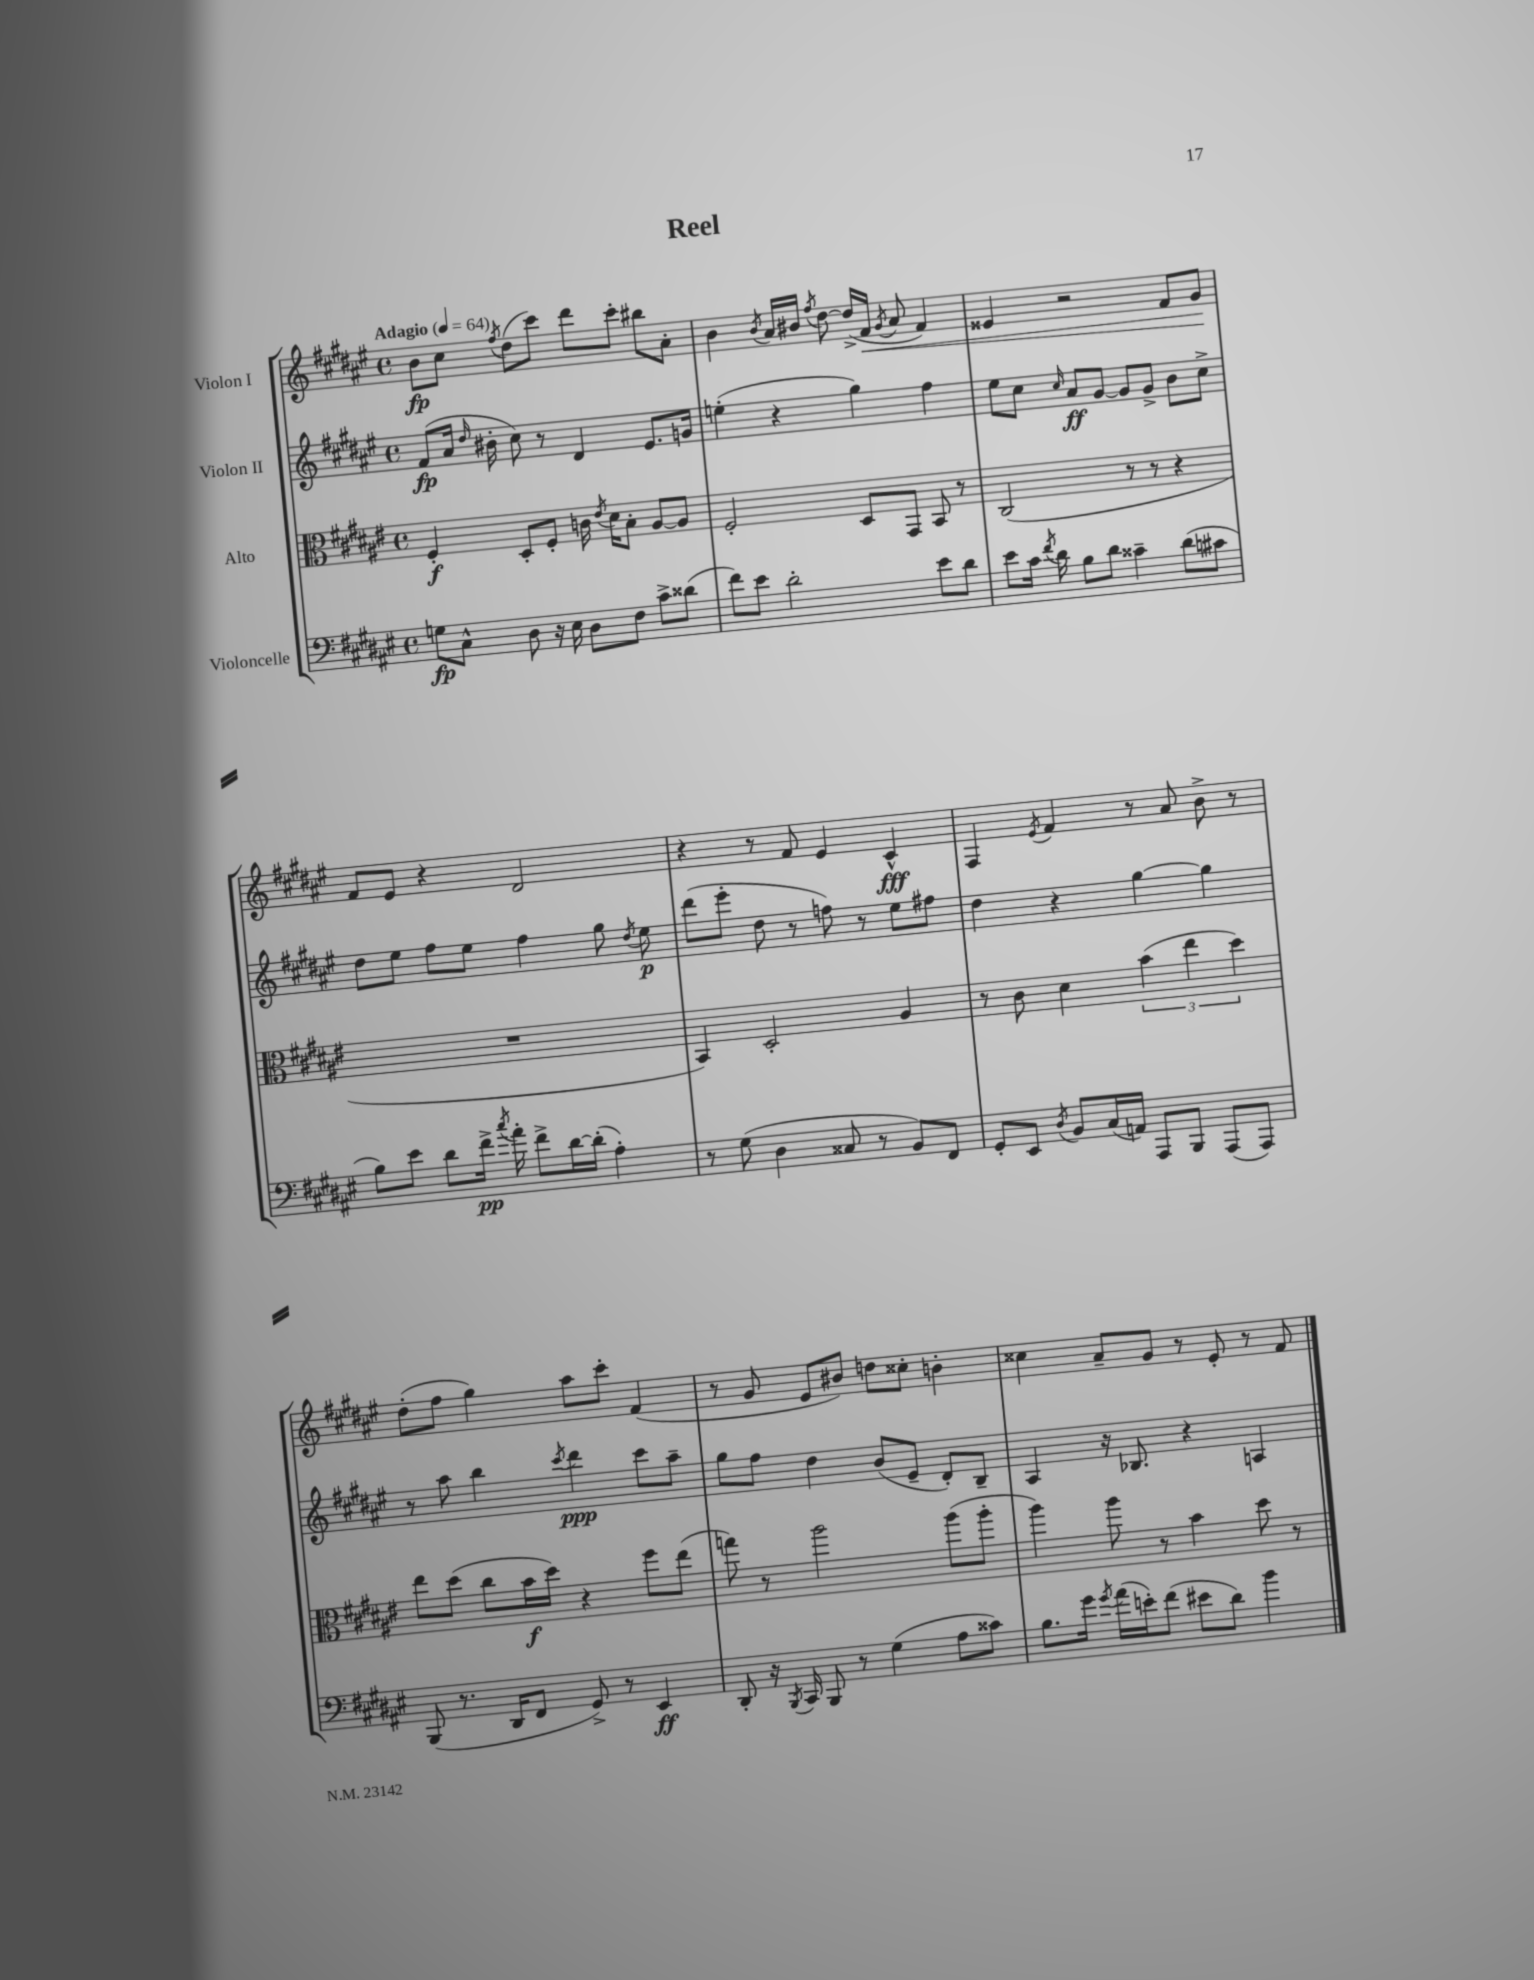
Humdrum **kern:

**kern	**dynam	**kern	**dynam	**kern	**dynam	**kern	**dynam
*part4	*part4	*part3	*part3	*part2	*part2	*part1	*part1
*staff4	*staff4	*staff3	*staff3	*staff2	*staff2	*staff1	*staff1
*I"Violoncelle	*	*I"Alto	*	*I"Violon II	*	*I"Violon I	*
*clefF4	*	*clefC3	*	*clefG2	*	*clefG2	*
*k[f#c#g#d#a#e#]	*	*k[f#c#g#d#a#e#]	*	*k[f#c#g#d#a#e#]	*	*k[f#c#g#d#a#e#]	*
*M4/4	*	*M4/4	*	*M4/4	*	*M4/4	*
*met(c)	*	*met(c)	*	*met(c)	*	*met(c)	*
*MM64	*	*MM64	*	*MM64	*	*MM64	*
=1	=1	=1	=1	=1	=1	=1	=1
!	!	!	!	!	!	!LO:TX:a:B:t=Adagio	!
8Gn\L	fp	4F#'/	f	(8f#/L	fp	8b\L	fp
8C#^^\J	.	.	.	16a#/Jk	.	8cc#\J	.
.	.	.	.	16qqdd#/	.	.	.
.	.	.	.	16b#X'\	.	.	.
.	.	.	.	.	.	8qff#/	.
8D#\	.	8D#'/L	.	8cc#\)	.	(8dd#\L	.
16r	.	8F#'/J	.	8r	.	8ccc#\J)	.
16E#\	.	.	.	.	.	.	.
8D#\L	.	16cn\	.	4d#/	.	8ddd#\L	.
.	.	8qe#/	.	.	.	.	.
.	.	16d#\KL	.	.	.	.	.
8F#\J	.	8B'\J	.	.	.	8ccc#'\J	.
8c#^\L	.	[8A#/L	.	8.e#/L	.	8bb#X\L	.
(8d##X\J	.	8A#/J]	.	.	.	8a#'\J	.
.	.	.	.	16gn/Jk	.	.	.
=2	=2	=2	=2	=2	=2	=2	=2
8f#\L)	.	2F#'/	.	(4een'\	.	4b\	.
8e#\J	.	.	.	.	.	.	.
.	.	.	.	.	.	8qb/	.
2d#'\	.	.	.	4r	.	16a#/LL	.
.	.	.	.	.	.	16b#X/JJ	.
.	.	.	.	.	.	8qff#/	.
.	.	.	.	.	.	[8dd#\	.
.	.	8D#/L	.	4gg#\)	.	(16dd#^/LL]	.
!	!	!	!	!	!	!	!LO:HP:b
.	.	.	.	.	.	16f#/JJ	<
.	.	.	.	.	.	8qg#/	.
.	.	8GG#/J	.	.	.	8a#/	.
8e#\L	.	8BB/	.	4ff#\	.	4f#/)	.
8d#\J	.	8r	.	.	.	.	.
=3	=3	=3	=3	=3	=3	=3	=3
8e#\L	.	(2C#/	.	8ee#\L	.	4e##X/	.
16c#\Jk	.	.	.	8cc#\J	.	.	.
8qf#/	.	.	.	.	.	.	.
16d#\	.	.	.	.	.	.	.
.	.	.	.	16qqcc#/	.	.	.
8B\L	.	.	.	8a#/L	ff	2r	.
8d#\J	.	.	.	[8g#/J	.	.	.
4c##X~\	.	8r	.	8g#/L]	.	.	.
.	.	8r	.	8g#^/J	.	.	.
(8d#\L	.	4r	.	8b\L	.	8f#/L	.
8c#X\J	.	.	.	8cc#^\J	.	8g#/J	.
.	.	.	.	.	.	.	[
!!LO:LB:g=z
=4	=4	=4	=4	=4	=4	=4	=4
8B\L)	.	1r	.	8dd#\L	.	8f#/L	.
8e#\J	.	.	.	8ee#\J	.	8e#/J	.
8d#\L	.	.	.	8ff#\L	.	4r	.
16f#^\Jk	pp	.	.	8ee#\J	.	.	.
8qcc#/	.	.	.	.	.	.	.
16a#'\	.	.	.	.	.	.	.
8f#^\L	.	.	.	4ff#\	.	2d#/	.
[16d#\L	.	.	.	.	.	.	.
(16d#'\JJ]	.	.	.	.	.	.	.
4A#'\)	.	.	.	8gg#\	.	.	.
.	.	.	.	8qdd#/	.	.	.
.	.	.	.	8ee#\	p	.	.
=5	=5	=5	=5	=5	=5	=5	=5
8r	.	4BB/)	.	(8ddd#\L	.	4r	.
(8G#\	.	.	.	8eee#'\J	.	.	.
4D#\	.	2D#'/	.	8dd#\	.	8r	.
.	.	.	.	8r	.	8f#/	.
8C##X/	.	.	.	8ffn\)	.	4e#/	.
8r	.	.	.	8r	.	.	.
8BB/L)	.	4A#/	.	8ee#\L	.	4c#^^/	fff
8FF#/J	.	.	.	8ff#X\J	.	.	.
=6	=6	=6	=6	=6	=6	=6	=6
8GG#'/L	.	8r	.	4dd#\	.	4F#/	.
8EE#/J	.	8c#\	.	.	.	.	.
8qD#/	.	.	.	.	.	8qe#/	.
8BB/L	.	4d#\	.	4r	.	4f#/	.
(16C#/L	.	.	.	.	.	.	.
16AAn/JJ)	.	.	.	.	.	.	.
8AAA#/L	.	(6b\	.	[4gg#\	.	8r	.
8BBB/J	.	.	.	.	.	8a#/	.
.	.	6ee#\	.	.	.	.	.
(8AAA#/L	.	.	.	4gg#\]	.	8b^\	.
.	.	6dd#\)	.	.	.	.	.
8AAA#/J)	.	.	.	.	.	8r	.
!!LO:LB:g=z
=7	=7	=7	=7	=7	=7	=7	=7
(8BBB/	.	8ee#\L	.	8r	.	(8dd#'\L	.
8.r	.	(8dd#\J	.	8aa#\	.	8ff#\J	.
.	.	8cc#\L	.	4bb\	.	4gg#\)	.
16DD#/KL	.	.	.	.	.	.	.
8FF#/J	.	16b\L	f	.	.	.	.
.	.	16dd#\JJ)	.	.	.	.	.
.	.	.	.	8qccc#/	.	.	.
8GG#^/)	.	4r	.	4ddd#\	ppp	8aa#\L	.
8r	.	.	.	.	.	8ccc#'\J	.
4EE#/	ff	8ff#\L	.	8ccc#\L	.	(4f#/	.
.	.	(8ee#\J	.	8aa#~\J	.	.	.
=8	=8	=8	=8	=8	=8	=8	=8
8DD#'/	.	8ggn\)	.	8gg#\L	.	8r	.
16r	.	8r	.	8ff#\J	.	8g#/	.
8qBBB/	.	.	.	.	.	.	.
16CC#/	.	.	.	.	.	.	.
8BBB/	.	2aa#\	.	4dd#\	.	8e#/L	.
8r	.	.	.	.	.	8b#X/J)	.
(4G#\	.	.	.	(8b/L	.	8ddn\L	.
.	.	.	.	8e#~/J	.	8cc##X'\J	.
8A#\L	.	(8aa#\L	.	8d#'/L)	.	4bn'\	.
8c##X\J)	.	8aa#'\J	.	8B~/J	.	.	.
=9	=9	=9	=9	=9	=9	=9	=9
8.B\L	.	4aa#\)	.	4A#/	.	4cc##X\	.
16g#\Jk	.	.	.	.	.	.	.
8qg#/	.	.	.	.	.	.	.
(16a#\LL	.	8aa#\	.	16r	.	8a#~/L	.
16en'\J)	.	.	.	8.B-X/	.	.	.
(8f#\J	.	8r	.	.	.	8g#/J	.
8e#X\L	.	4b\	.	4r	.	8r	.
8d#\J)	.	.	.	.	.	8e#'/	.
4b\	.	8dd#\	.	4An/	.	8r	.
.	.	8r	.	.	.	8f#/	.
==	==	==	==	==	==	==	==
*-	*-	*-	*-	*-	*-	*-	*-
